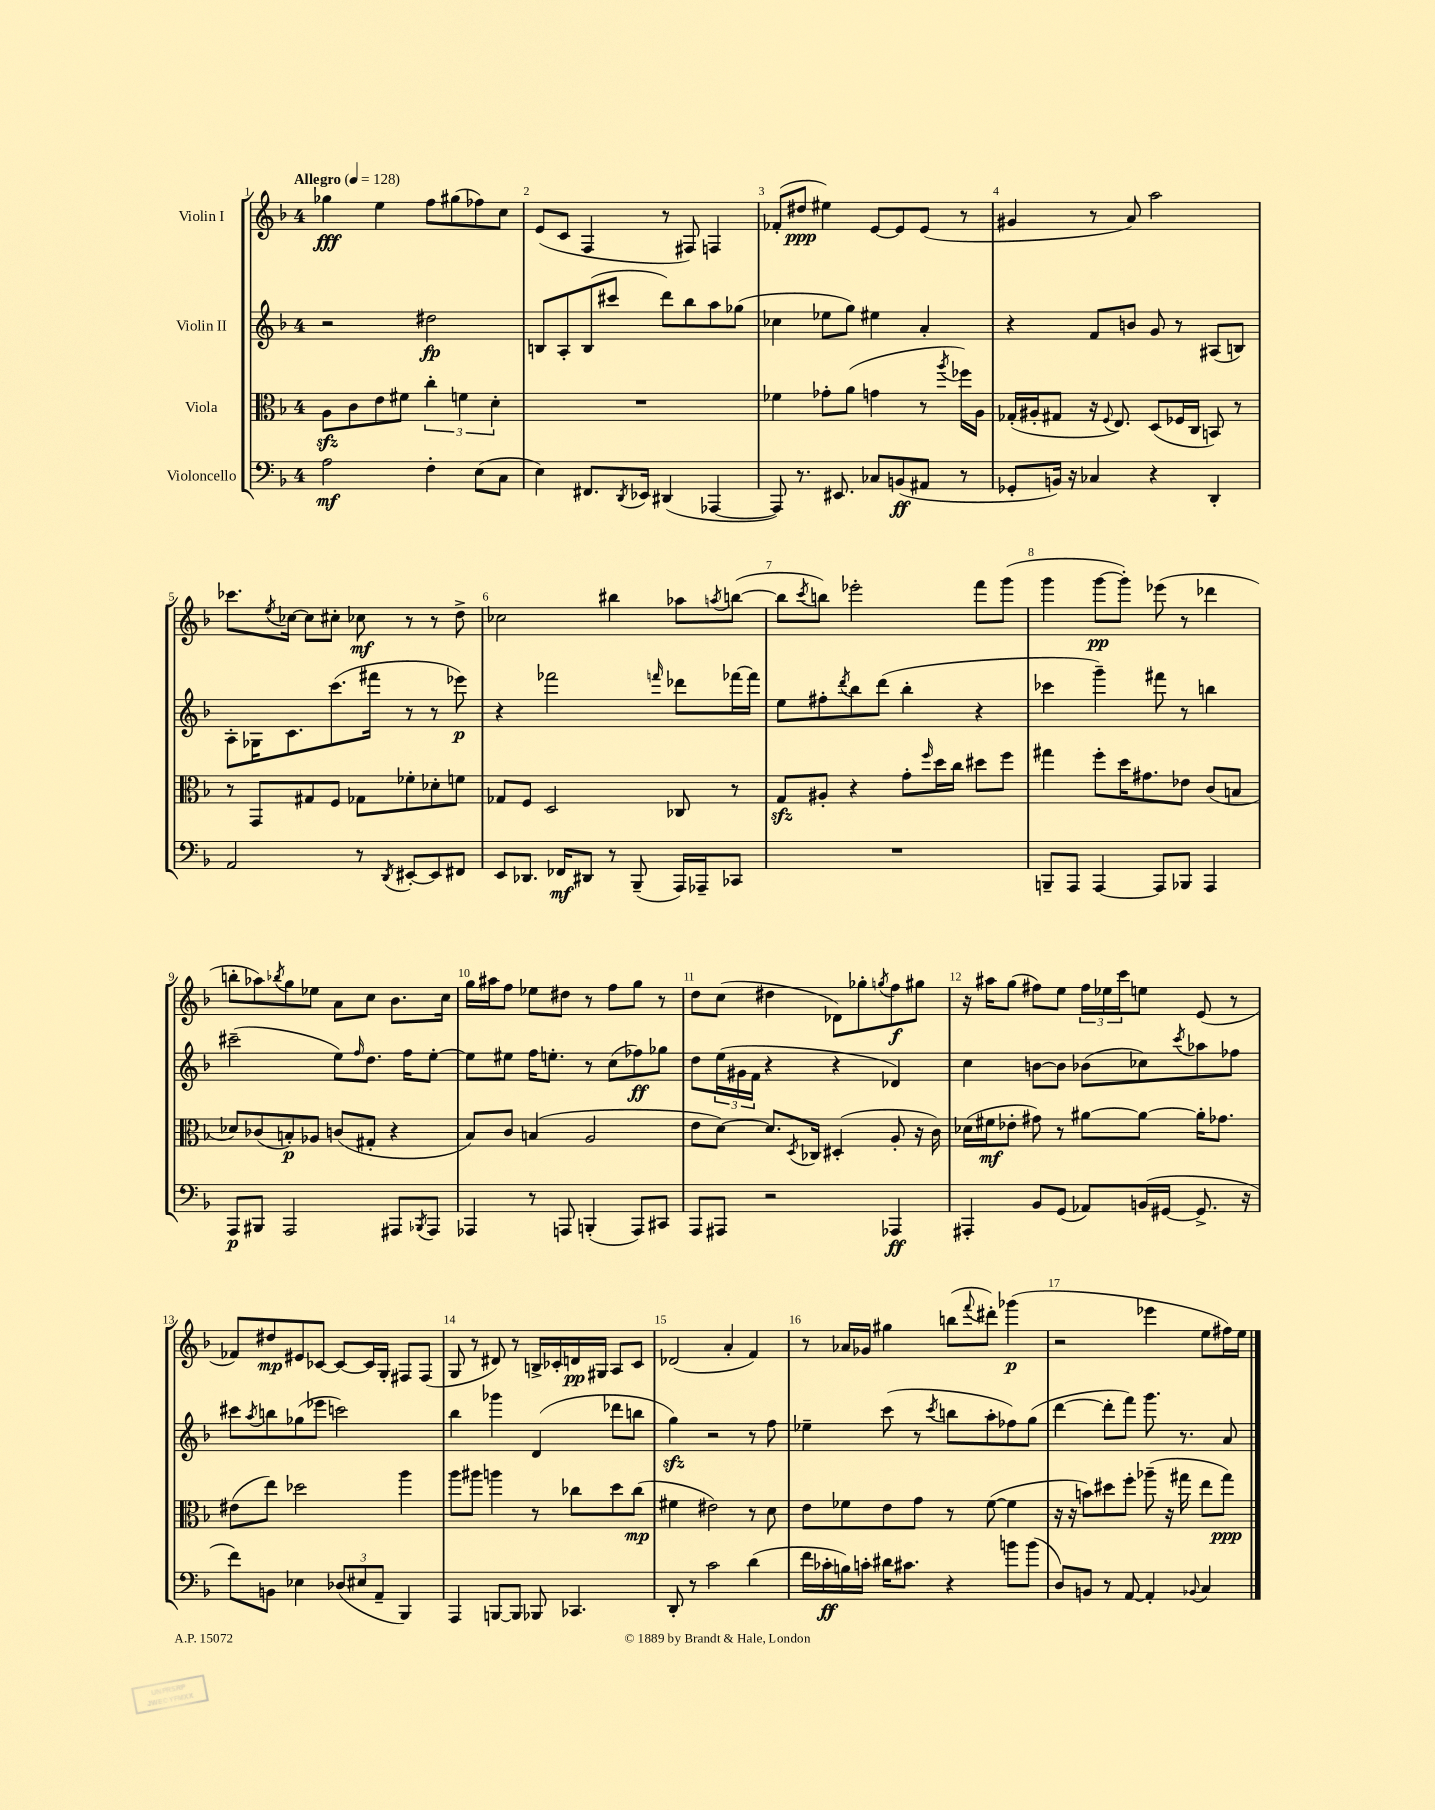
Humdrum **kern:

**kern	**dynam	**kern	**dynam	**kern	**dynam	**kern	**dynam
*part4	*part4	*part3	*part3	*part2	*part2	*part1	*part1
*staff4	*staff4	*staff3	*staff3	*staff2	*staff2	*staff1	*staff1
*I"Violoncello	*	*I"Viola	*	*I"Violin II	*	*I"Violin I	*
*clefF4	*	*clefC3	*	*clefG2	*	*clefG2	*
*k[b-]	*	*k[b-]	*	*k[b-]	*	*k[b-]	*
*M4/4	*	*M4/4	*	*M4/4	*	*M4/4	*
*MM128	*	*MM128	*	*MM128	*	*MM128	*
=1	=1	=1	=1	=1	=1	=1	=1
!	!	!	!	!	!	!LO:TX:a:B:t=Allegro	!
2A\	mf	8Azz\L	.	2r	.	4gg-X\	fff
.	.	8c\	.	.	.	.	.
.	.	8e\	.	.	.	4ee\	.
.	.	8f#X\J	.	.	.	.	.
4F'\	.	6cc'\	.	2dd#X\	fp	8ff\L	.
.	.	.	.	.	.	(8gg#X\	.
.	.	6fn\	.	.	.	.	.
(8E\L	.	.	.	.	.	8ff-X\)	.
.	.	6d'\	.	.	.	.	.
8C\J	.	.	.	.	.	8cc\J	.
=2	=2	=2	=2	=2	=2	=2	=2
4E\)	.	1r	.	8Bn/L	.	(8e/L	.
.	.	.	.	8A'/	.	8c/J	.
8.FF#X/L	.	.	.	(8B/	.	4F/	.
.	.	.	.	8ccc#X/J	.	.	.
8qDD/	.	.	.	.	.	.	.
16EE-X/Jk	.	.	.	.	.	.	.
(4DD#X/	.	.	.	8ddd\L)	.	8r	.
.	.	.	.	8bb-\	.	8F#X/)	.
[4AAA-X/	.	.	.	8aa\	.	4Fn/	.
.	.	.	.	(8gg-X\J	.	.	.
=3	=3	=3	=3	=3	=3	=3	=3
8AAA-/])	.	4f-X\	.	4cc-X\	.	(8f-X'/L	.
8.r	.	.	.	.	.	8dd#X/J	ppp
.	.	8g-X'\L	.	8ee-X\L	.	4ee#X\)	.
8.EE#X/	.	.	.	.	.	.	.
.	.	(8a\J	.	8gg\J)	.	.	.
8C-X/L	.	4gn\	.	4ee#X\	.	[8e/L	.
(8BBn/	ff	.	.	.	.	8e/]	.
8AA#X/J	.	8r	.	4a'/	.	(8e/J	.
.	.	8qaa/	.	.	.	.	.
8r	.	16ff-X\LL)	.	.	.	8r	.
.	.	16A\JJ	.	.	.	.	.
=4	=4	=4	=4	=4	=4	=4	=4
8GG-X'/L	.	(16G-X'/LL	.	4r	.	4g#X/	.
.	.	16A#X'/J	.	.	.	.	.
16BBn/Jk)	.	8G#X/J	.	.	.	.	.
16r	.	.	.	.	.	.	.
4C-X/	.	16r	.	8f/L	.	8r	.
.	.	8qqF/	.	.	.	.	.
.	.	8.E/)	.	.	.	.	.
.	.	.	.	8bn/J	.	8a/)	.
4r	.	(8D/L	.	8g/	.	2aa\	.
.	.	16F-X/L	.	8r	.	.	.
.	.	16C/JJ	.	.	.	.	.
4DD'/	.	8BBn/)	.	(8A#X/L	.	.	.
.	.	8r	.	8Bn/J)	.	.	.
!!LO:LB:g=z
=5	=5	=5	=5	=5	=5	=5	=5
2AA/	.	8r	.	8A'\L	.	8.ccc-X\L	.
.	.	8GG/L	.	16G-X\K	.	.	.
.	.	.	.	.	.	8qee/	.
.	.	.	.	8.c\	.	[16cc-X\Jk	.
.	.	8G#X/	.	.	.	8cc-\L]	.
.	.	8F/J	.	(8.ccc\	.	8cc#X'\J	.
8r	.	8G-X\L	.	.	.	8cc-X\	mf
.	.	.	.	16fff#X\Jk	.	.	.
8qDD/	.	.	.	.	.	.	.
[8EE#X'/L	.	8f-X'\	.	8r	.	8r	.
8EE#/]	.	8d-X'\	.	8r	.	8r	.
8FF#X/J	.	8fn\J	.	8eee-X\)	p	8dd^\	.
=6	=6	=6	=6	=6	=6	=6	=6
8EE/L	.	8G-X/L	.	4r	.	2cc-X\	.
8.DD-X/J	.	8F/J	.	.	.	.	.
.	.	2D/	.	2fff-X\	.	.	.
16FF-X/KL	mf	.	.	.	.	.	.
8DD#X/J	.	.	.	.	.	.	.
8r	.	.	.	.	.	4bb#X\	.
(8BBB-~/	.	.	.	.	.	.	.
.	.	.	.	16qqfffn/	.	.	.
16AAA/LL)	.	8C-X/	.	8ddd-X\L	.	8aa-X\L	.
16AAA-X~/J	.	.	.	.	.	.	.
.	.	.	.	.	.	8qaan/	.
8CC-X/J	.	8r	.	[16fff-X\L	.	([8bbn\J	.
.	.	.	.	16fff-\JJ]	.	.	.
=7	=7	=7	=7	=7	=7	=7	=7
1r	.	8Gzz/L	.	8ee\L	.	8bb\L]	.
.	.	.	.	.	.	8qccc/	.
.	.	8A#X'/J	.	8ff#X'\	.	8bbn\J)	.
.	.	.	.	8qddd/	.	.	.
.	.	4r	.	8bb-\	.	2eee-X'\	.
.	.	.	.	(8ddd\J	.	.	.
.	.	8g'\L	.	4bb-'\	.	.	.
.	.	16qqff/	.	.	.	.	.
.	.	16dd\L	.	.	.	.	.
.	.	16cc\JJ	.	.	.	.	.
.	.	8dd#X\L	.	4r	.	8fff\L	.
.	.	8ff\J	.	.	.	(8ggg\J	.
=8	=8	=8	=8	=8	=8	=8	=8
8BBBn~/L	.	4gg#X\	.	4ccc-X\	.	4ggg\	.
8AAA/J	.	.	.	.	.	.	.
[4AAA/	.	8ff'\L	.	4ggg~\)	.	[8ggg\L	pp
.	.	16dd\K	.	.	.	8ggg'\J])	.
.	.	8.g#X\	.	.	.	.	.
8AAA/L]	.	.	.	8fff#X\	.	(8eee-X\	.
8BBB-X/J	.	8e-X\J	.	8r	.	8r	.
4AAA/	.	(8c/L	.	4bbn\	.	4ddd-X\	.
.	.	8Bn/J	.	.	.	.	.
!!LO:LB:g=z
=9	=9	=9	=9	=9	=9	=9	=9
8AAA/L	p	8d-X/L)	.	(2ccc#X~\	.	8bbn'\L	.
8BBB#X/J	.	(8c-X/	.	.	.	8aa-X\)	.
.	.	.	.	.	.	8qbb-X/	.
2AAA/	.	8Bn'/)	p	.	.	8gg\	.
.	.	8A-X/J	.	.	.	8ee-X\J	.
.	.	(8cn/L	.	8ee\L)	.	8a\L	.
.	.	.	.	16qqff/	.	.	.
.	.	8G#X'/J	.	8.dd\J	.	8cc\J	.
8AAA#X/L	.	4r	.	.	.	8.b-\L	.
.	.	.	.	16ff\KL	.	.	.
8qBBB-X/	.	.	.	.	.	.	.
8AAA#/J	.	.	.	[8ee'\J	.	.	.
.	.	.	.	.	.	16cc\Jk	.
=10	=10	=10	=10	=10	=10	=10	=10
4AAA-X/	.	8B-/L)	.	8ee\L]	.	16gg\LL	.
.	.	.	.	.	.	16aa#X\J	.
.	.	8c/J	.	8ee#X\J	.	8ff\J	.
8r	.	(4Bn/	.	16ff\KL	.	8ee-X\L	.
.	.	.	.	8.een'\J	.	.	.
8AAAn/	.	.	.	.	.	8dd#X\J	.
(4BBBn'/	.	2A/	.	8r	.	8r	.
.	.	.	.	(8cc\L	.	8ff\L	.
8AAA/L)	.	.	.	8ff-X\)	ff	8gg\J	.
8CC#X/J	.	.	.	8gg-X\J	.	8r	.
=11	=11	=11	=11	=11	=11	=11	=11
8AAA/L	.	8e\L	.	8dd\L	.	8dd\L	.
8AAA#X/J	.	[8d\J)	.	(24ee\L	.	(8cc\J	.
.	.	.	.	24g#X\	.	.	.
.	.	.	.	24f\JJ	.	.	.
2r	.	8.d/L]	.	4r	.	4dd#X\	.
.	.	8qD/	.	.	.	.	.
.	.	16C-X/Jk	.	.	.	.	.
.	.	(4D#X'/	.	4r	.	8d-X\L)	.
.	.	.	.	.	.	8gg-X'\	.
.	.	.	.	.	.	8qggn/	.
4AAA-X/	ff	8A'/	.	4d-X/)	.	8ff\	f
.	.	16r	.	.	.	8gg#X\J	.
.	.	16c\)	.	.	.	.	.
=12	=12	=12	=12	=12	=12	=12	=12
4AAA#X'/	.	(16d-X\LL	.	4cc\	.	16r	.
.	.	16f#X\J	mf	.	.	16aa#X\KL	.
.	.	8e-X'\J	.	.	.	(8gg\J	.
8BB-/L	.	8g#X\)	.	[8bn\L	.	8ff#X\L)	.
(8GG/J	.	8r	.	8b\J]	.	8ee\J	.
8AA-X/L)	.	[8a#X\L	.	(8b-X\L	.	24ff#\LL	.
.	.	.	.	.	.	24ee-X\	.
.	.	.	.	.	.	24ccc\J	.
(16BBn/L	.	8a#\J_	.	8cc-X\)	.	8een\J	.
[16GG#X/JJ	.	.	.	.	.	.	.
.	.	.	.	8qccc/	.	.	.
8.GG#^/]	.	16a#'\KL]	.	8aa-X\	.	(8e/	.
.	.	8.g-X\J	.	.	.	.	.
.	.	.	.	8ff-X\J	.	8r	.
16r	.	.	.	.	.	.	.
!!LO:LB:g=z
=13	=13	=13	=13	=13	=13	=13	=13
8f\L)	.	(8e#X\L	.	8ccc#X\L	.	8f-X/L)	.
.	.	.	.	8qaa/	.	.	.
8BBn\J	.	8ee\J)	.	8bbn\	.	8dd#X/	mp
4E-X\	.	2dd-X\	.	(8gg-X\	.	8e#X/	.
.	.	.	.	8eee-X\J	.	[8c-X/J	.
(12D-X/L	.	.	.	2cccn\)	.	8c-/L_	.
12E#X/	.	.	.	.	.	.	.
.	.	.	.	.	.	16c-/L]	.
12AA~/J	.	.	.	.	.	.	.
.	.	.	.	.	.	16G'/JJ	.
4BBB-/)	.	4aa\	.	.	.	8F#X/L	.
.	.	.	.	.	.	(8F#/J	.
=14	=14	=14	=14	=14	=14	=14	=14
4AAA/	.	8aa\L	.	4bb-\	.	8G/	.
.	.	8aa#X\J	.	.	.	8r	.
[8BBBn/L	.	4aan\	.	4ggg-X\	.	8d#X/)	.
8BBB/J]	.	.	.	.	.	8r	.
8BBB-X/	.	8r	.	(4d/	.	16Bn^/LL	.
.	.	.	.	.	.	16c-X'/	.
4.CC-X/	.	8cc-X\L	.	.	.	16dn/	pp
.	.	.	.	.	.	16G#X/JJ	.
.	.	8dd\	.	8ddd-X\L	.	8A/L	.
.	.	(8cc-\J	mp	8bbn\J	.	8c-/J	.
=15	=15	=15	=15	=15	=15	=15	=15
8DD'/	.	4f#X\	.	4ggzz\)	.	(2d-X/	.
8r	.	.	.	.	.	.	.
2c\	.	2e#X\)	.	2r	.	.	.
.	.	.	.	.	.	4a'/	.
(4d\	.	8r	.	8r	.	4f/)	.
.	.	8d\	.	8ff\	.	.	.
=16	=16	=16	=16	=16	=16	=16	=16
16f\LL	.	8e\L	.	4ee-X~\	.	8r	.
16c-X'\	ff	.	.	.	.	.	.
16Bn\)	.	8f-X\	.	.	.	16a-X/LL	.
16cn'\JJ	.	.	.	.	.	16g-X/JJ	.
16d#X\KL	.	8e\	.	(8ccc\	.	4gg#X\	.
8.c#X\J	.	.	.	.	.	.	.
.	.	8g\J	.	8r	.	.	.
.	.	.	.	8qccc/	.	.	.
4r	.	8r	.	8bbn\L	.	(8bbn\L	.
.	.	.	.	.	.	8qqfff/	.
.	.	([8f-\	.	8aa'\	.	8ddd#X'\J)	.
8bn\L	.	4f-\]	.	8ff-X\)	.	(4ggg-X\	p
(8b\J	.	.	.	(8gg\J	.	.	.
=17	=17	=17	=17	=17	=17	=17	=17
8D/L)	.	16r	.	[4ddd\	.	2r	.
.	.	16r	.	.	.	.	.
8BBn/J	.	8bn\L)	.	.	.	.	.
8r	.	8dd#X\	.	8ddd'\L]	.	.	.
[8AA/	.	8ff'\J	.	8fff\J)	.	.	.
4AA'/]	.	(8aa-X~\	.	8.ggg\	.	4eee-X\	.
.	.	16r	.	.	.	.	.
.	.	16gg#X\	.	8.r	.	.	.
8qqBB-X/	.	.	.	.	.	.	.
4C/	.	8ee\L	.	.	.	8ee\L	.
.	.	8gg#\J)	ppp	8a/	.	16ff#X\L)	.
.	.	.	.	.	.	16ee\JJ	.
==	==	==	==	==	==	==	==
*-	*-	*-	*-	*-	*-	*-	*-
